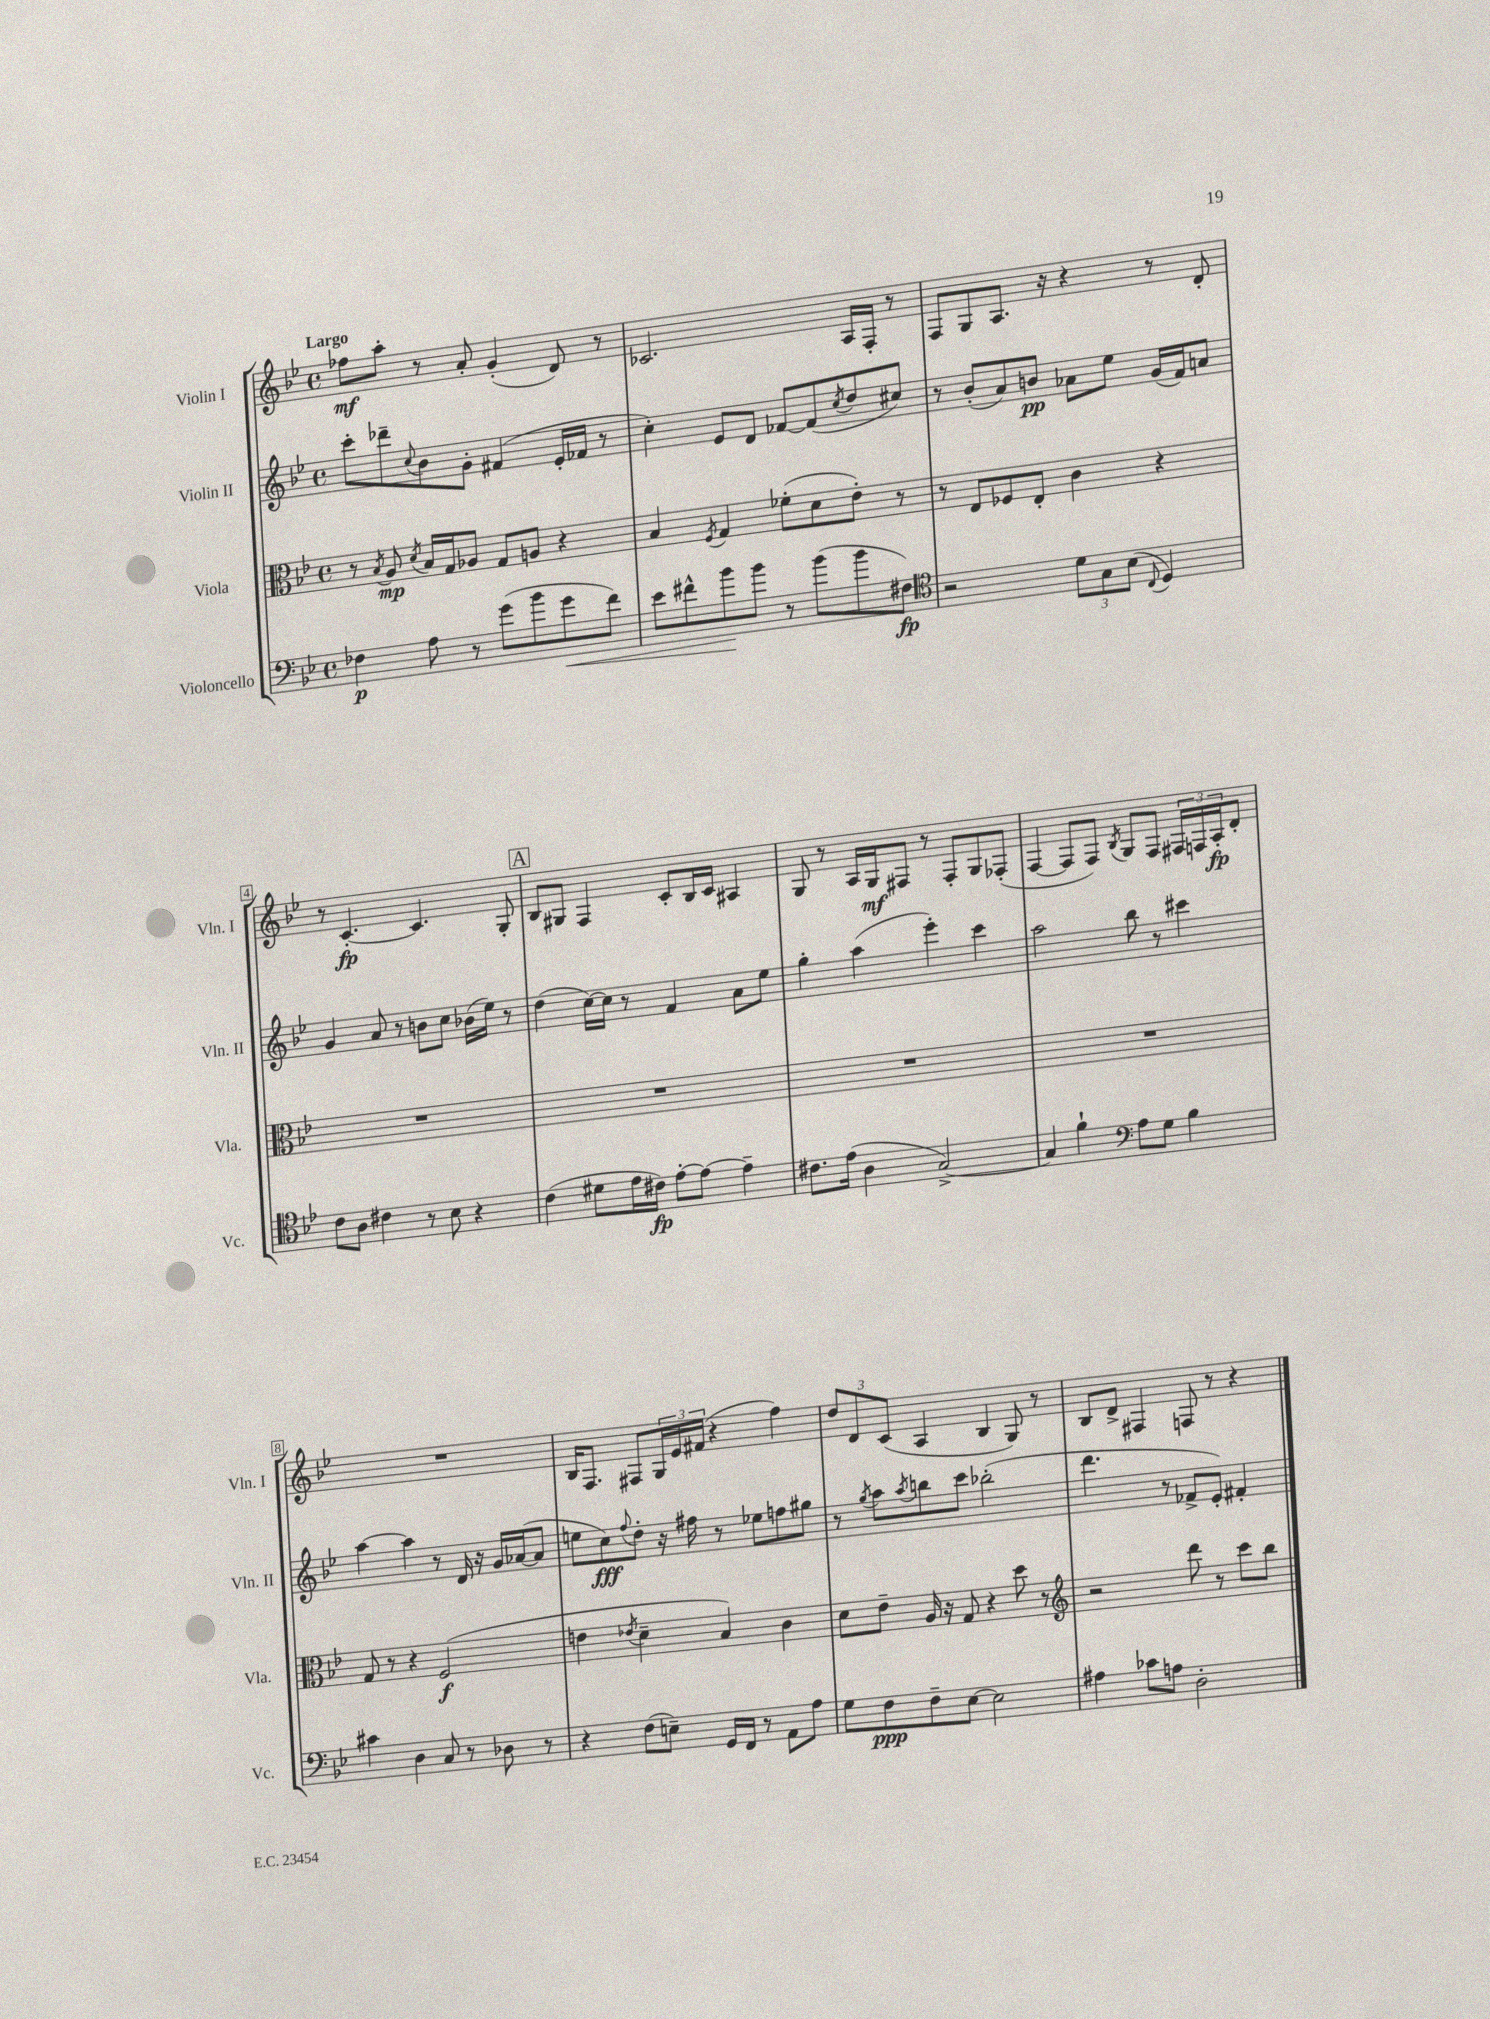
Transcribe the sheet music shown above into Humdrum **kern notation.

**kern	**dynam	**kern	**dynam	**kern	**dynam	**kern	**dynam
*part4	*part4	*part3	*part3	*part2	*part2	*part1	*part1
*staff4	*staff4	*staff3	*staff3	*staff2	*staff2	*staff1	*staff1
*I"Violoncello	*	*I"Viola	*	*I"Violin II	*	*I"Violin I	*
*I'Vc.	*	*I'Vla.	*	*I'Vln. II	*	*I'Vln. I	*
*clefF4	*	*clefC3	*	*clefG2	*	*clefG2	*
*k[b-e-]	*	*k[b-e-]	*	*k[b-e-]	*	*k[b-e-]	*
*M4/4	*	*M4/4	*	*M4/4	*	*M4/4	*
*met(c)	*	*met(c)	*	*met(c)	*	*met(c)	*
=1	=1	=1	=1	=1	=1	=1	=1
!	!	!	!	!	!	!LO:TX:a:B:t=Largo	!
4F-X\	p	8r	.	8ccc'\L	.	8ff-X\L	mf
.	.	8qB-/	.	.	.	.	.
.	.	8A/	mp	8ddd-X~\	.	8aa'\J	.
.	.	8qd/	.	8qqcc/	.	.	.
8A\	.	16B-/LL	.	8b-\	.	8r	.
.	.	16G/J	.	.	.	.	.
8r	.	8A-X/J	.	8g'\J	.	8a'/	.
(8g\L	.	8G/L	.	(4f#X/	.	(4g'/	.
8b-\	.	8An/J	.	.	.	.	.
!	!LO:HP:b	!	!	!	!	!	!
8g\	<	4r	.	16e-'/LL	.	8d/)	.
.	.	.	.	16f-X/JJ	.	.	.
8f\J)	.	.	.	8r	.	8r	.
=2	=2	=2	=2	=2	=2	=2	=2
8e-\L	.	4B-/	.	4cc'\)	.	2.c-X/	.
8f#X^^\	.	.	.	.	.	.	.
.	.	8qF/	.	.	.	.	.
8b-\	.	4G/	.	8e-/L	.	.	.
8b-\J	[	.	.	8d/J	.	.	.
8r	.	(8f-X'\L	.	[8f-X/L	.	.	.
(8b-\L	.	8d\	.	(8f-/]	.	.	.
.	.	.	.	8qcc/	.	.	.
8b-\	.	8e-'\J)	.	8dd/	.	16A/LL	.
.	.	.	.	.	.	16F'/JJ	.
8F#X\J)	fp	8r	.	8cc#X/J)	.	8r	.
=3	=3	=3	=3	=3	=3	=3	=3
*clefC4	*	*	*	*	*	*	*
2r	.	8r	.	8r	.	8F/L	.
.	.	8E-/L	.	(8b-'/L	.	8G/	.
.	.	8F-X/	.	8a/)	.	8.A/J	.
.	.	8E-'/J	.	8bn/J	pp	.	.
.	.	.	.	.	.	16r	.
12d\L	.	4c\	.	8a-X\L	.	4r	.
12G\	.	.	.	.	.	.	.
.	.	.	.	8ee-\J	.	.	.
(12B-\J	.	.	.	.	.	.	.
8qqC/	.	.	.	.	.	.	.
4D/)	.	4r	.	(16g/LL	.	8r	.
.	.	.	.	16f/J)	.	.	.
.	.	.	.	8an/J	.	8d'/	.
!!LO:LB:g=z
=4	=4	=4	=4	=4	=4	=4	=4
8c\L	.	1r	.	4g/	.	8r	.
8A\J	.	.	.	.	.	[4.c'/	fp
4c#X\	.	.	.	8a/	.	.	.
.	.	.	.	8r	.	.	.
8r	.	.	.	8bn\L	.	4.c/]	.
8B-\	.	.	.	8cc\J	.	.	.
4r	.	.	.	(16b-X\LL	.	.	.
.	.	.	.	16ee-\JJ)	.	.	.
.	.	.	.	8r	.	8G'/	.
!!LO:REH:place=s1:t=A
=5	=5	=5	=5	=5	=5	=5	=5
(4c\	.	1r	.	(4dd\	.	8B-/L	.
.	.	.	.	.	.	8G#X/J	.
8d#X\L	.	.	.	[16cc\LL)	.	4F/	.
.	.	.	.	16cc\JJ]	.	.	.
16e-\L	.	.	.	8r	.	.	.
16c#X\JJ)	fp	.	.	.	.	.	.
[8e-'\L	.	.	.	4f/	.	8c'/L	.
8e-\J_	.	.	.	.	.	16B-/L	.
.	.	.	.	.	.	16c/JJ	.
4e-~\]	.	.	.	8a\L	.	4A#X/	.
.	.	.	.	8ee-\J	.	.	.
=6	=6	=6	=6	=6	=6	=6	=6
8.c#X\L	.	1r	.	4gg'\	.	8G/	.
.	.	.	.	.	.	8r	.
(16e-\Jk	.	.	.	.	.	.	.
4A\	.	.	.	(4aa\	.	16A/LL	.
.	.	.	.	.	.	16G/J	mf
.	.	.	.	.	.	8F#X/J	.
[2G^/)	.	.	.	4eee-'\)	.	8r	.
.	.	.	.	.	.	8F#'/L	.
.	.	.	.	4ccc\	.	8G/	.
.	.	.	.	.	.	(8F-X'/J	.
=7	=7	=7	=7	=7	=7	=7	=7
4G/]	.	1r	.	2aa\	.	[4F/	.
4f`\	.	.	.	.	.	8F/L]	.
.	.	.	.	.	.	8F/J)	.
*clefF4	*	*	*	*	*	*	*
.	.	.	.	.	.	8qB-/	.
8A\L	.	.	.	8bb-\	.	8G/L	.
8G\J	.	.	.	8r	.	8F/J	.
4B-\	.	.	.	4ccc#X\	.	24F#X/LL	.
.	.	.	.	.	.	24Fn/	.
.	.	.	.	.	.	24A'/J	fp
.	.	.	.	.	.	8d'/J	.
!!LO:LB:g=z
=8	=8	=8	=8	=8	=8	=8	=8
4c#X\	.	8G/	.	[4aa\	.	1r	.
.	.	8r	.	.	.	.	.
4D\	.	4r	.	4aa\]	.	.	.
8C/	.	(2F/	f	8r	.	.	.
8r	.	.	.	16d/	.	.	.
.	.	.	.	16r	.	.	.
8D-X\	.	.	.	16g/LL	.	.	.
.	.	.	.	([16a-X/J	.	.	.
8r	.	.	.	8a-/J]	.	.	.
=9	=9	=9	=9	=9	=9	=9	=9
4r	.	4en\	.	8een\L	.	16B-/KL	.
.	.	.	.	.	.	8.F/J	.
.	.	.	.	8cc\)	fff	.	.
.	.	8qe-X/	.	8qqff/	.	.	.
(8F\L	.	4d~\	.	8dd'\J	.	8F#X/L	.
8En~\J)	.	.	.	16r	.	24G/L	.
.	.	.	.	.	.	24e-/	.
.	.	.	.	16ff#X\	.	.	.
.	.	.	.	.	.	(24f#X/JJ	.
16GG/LL	.	4B-/)	.	8r	.	4r	.
16FF/JJ	.	.	.	.	.	.	.
8r	.	.	.	8ee-X\L	.	.	.
8AA\L	.	4c\	.	8ffn\	.	4ff\)	.
8A\J	.	.	.	8gg#X\J	.	.	.
=10	=10	=10	=10	=10	=10	=10	=10
8G\L	.	8d\L	.	8r	.	12dd/L	.
.	.	.	.	.	.	12d/	.
.	.	.	.	8qgg/	.	.	.
8F\	ppp	8e-~\J	.	8aa\L	.	.	.
.	.	.	.	.	.	(12c/J	.
.	.	.	.	8qaa/	.	.	.
8F~\	.	16A/	.	8bbn\	.	4A/	.
.	.	16r	.	.	.	.	.
[8E-\J	.	8G/	.	8ccc\J	.	.	.
2E-\]	.	4r	.	(2bb-X'\	.	4B-/	.
.	.	8dd\	.	.	.	8G/)	.
.	.	8r	.	.	.	8r	.
=11	=11	=11	=11	=11	=11	=11	=11
*	*	*clefG2	*	*	*	*	*
4A#X\	.	2r	.	4.ddd\	.	8B-/L	.
.	.	.	.	.	.	8d^/J	.
8c-X\L	.	.	.	.	.	4F#X/	.
8An\J	.	.	.	8r	.	.	.
2D'\	.	8ddd\	.	8f-X^/L	.	8Fn/	.
.	.	8r	.	8e-'/J)	.	8r	.
.	.	8ccc\L	.	4f#X'/	.	4r	.
.	.	8bb-\J	.	.	.	.	.
==	==	==	==	==	==	==	==
*-	*-	*-	*-	*-	*-	*-	*-
